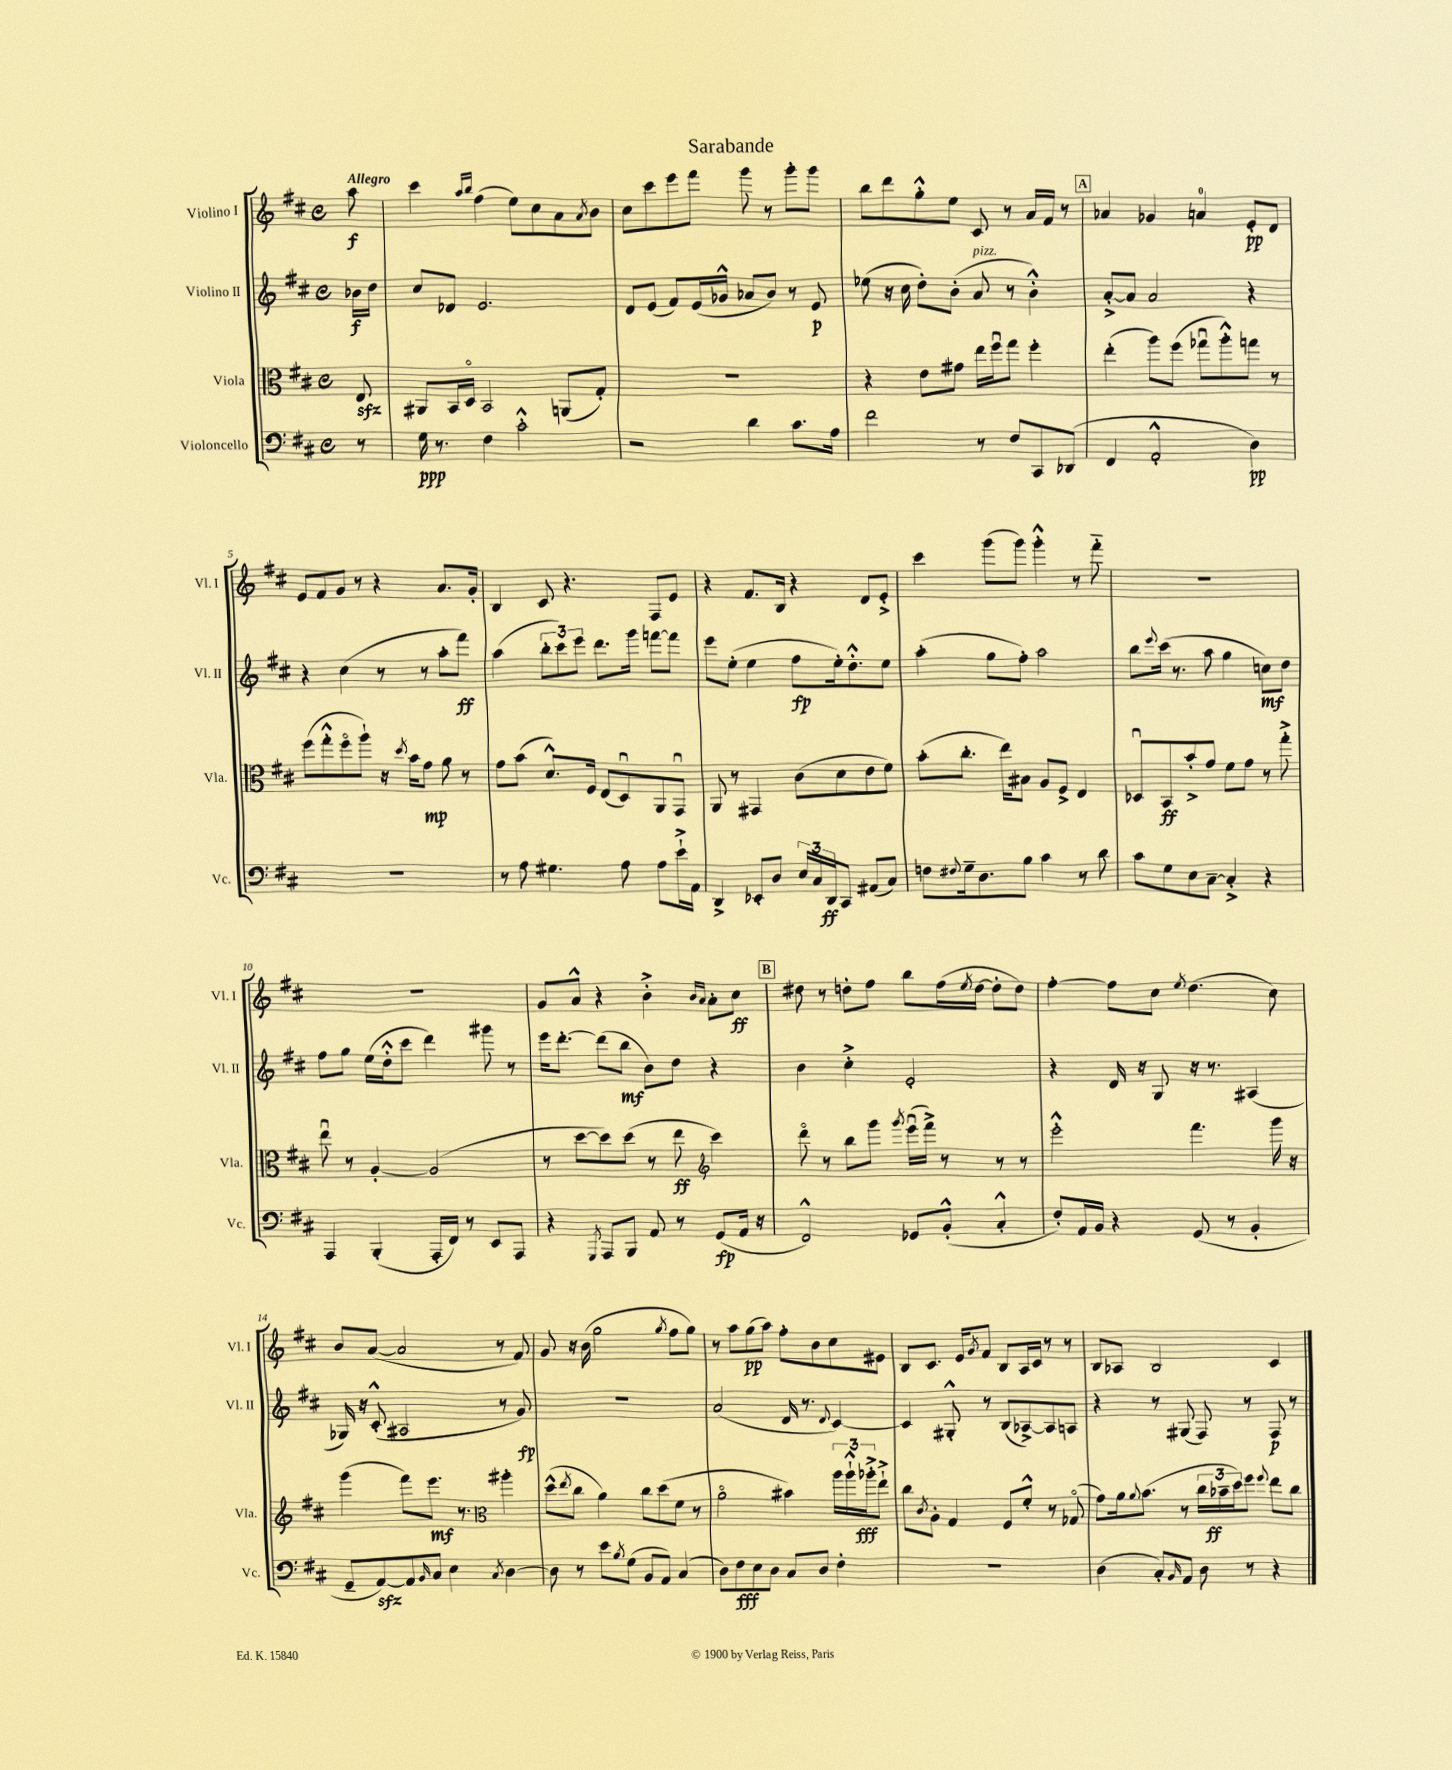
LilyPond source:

\header { title = "Sarabande" }
<<
\new StaffGroup <<
\new Staff = "s0" \with { instrumentName = "Violino I" shortInstrumentName = "Vl. I" } {
    \clef treble \key d \major \defaultTimeSignature \time 4/4 \partial 8 \tempo "Allegro"
    a''8\f |
    cis'''4 \grace { a''16 b''16 } fis''4( e''8) cis''8 a'8 \acciaccatura { a'8 } b'8 |
    cis''8 cis'''8 e'''8 fis'''8 g'''8 r8 g'''8-. g'''8 |
    b''8 d'''8 g''8-.-^ e''8 cis'8 r8 a'16 fis'16 r8 |
    \mark \markup { \box "A" } aes'4 ges'4 a'4-0 e'8-.\pp d'8 |
    e'8 fis'8 g'8 r8 r4 a'8. g'16-. |
    b4 cis'8 r4. fis8 e'8 |
    r4 fis'8. b16 r4 d'8 e'8-.-> |
    cis'''4 g'''8( g'''8) g'''4-.-^ r8 fis'''8-_ |
    R1 |
    R1 |
    g'8 a'8-^ r4 b'4-.-> \grace { b'16 a'16 } a'8-. cis''8\ff |
    \mark \markup { \box "B" } dis''8 r8 d''8-. fis''8 b''8 fis''16( \acciaccatura { e''8 } d''16~ d''8-. d''8) |
    fis''4~-. fis''8 cis''8 \acciaccatura { e''8 } d''4.( cis''8) |
    b'8 a'8~( a'2 r8 fis'8) |
    g'8 r16 b'16( g''2 \acciaccatura { g''8 } fis''8 g''8) |
    r8 a''8 g''8\pp( a''8) fis''8-. b'8 cis''8 eis'8 |
    b8 cis'8. e'16 \acciaccatura { g'8 } fis'8 b8 a16 cis'16 r8 r8 |
    b8 aes8 b2 cis'4 \bar "|." |
}
\new Staff = "s1" \with { instrumentName = "Violino II" shortInstrumentName = "Vl. II" } {
    \clef treble \key d \major \defaultTimeSignature \time 4/4 \partial 8
    bes'16\f d''16 |
    cis''8 des'8 e'2. |
    d'8 e'8( fis'8) e'16( ges'16-^ aes'8 b'8) r8 e'8\p |
    ees''8( r16 cis''16 d''8-.) b'8-.( a'8^\markup { \italic "pizz." } r8 b'4-.-^) |
    \mark \markup { \box "A" } a'8~-.-> a'8 a'2 r4 |
    r4 cis''4( r8 r8 a''8-. fis'''8\ff) |
    a''4( \tuplet 3/2 { b''8-. cis'''8) e'''8 } d'''8. g'''16 f'''8~ f'''8 |
    e'''8 e''8-.( e''4 fis''8\fp e''16-.) d''8.-.-^ e''8 |
    a''4-.( g''8 fis''8-.) a''2 |
    b''8 \appoggiatura { e'''8 } cis'''16( r8. a''8 g''4 c''8\mf) d''8 |
    fis''8 g''8 e''16( d''16-.-^ cis'''8 d'''4) gis'''8 r8 |
    e'''16 d'''8.~-. d'''8( b''8\mf b'8) d''8 r4 |
    \mark \markup { \box "B" } b'4 cis''4-.-> e'2-. |
    r4 d'16 r16 g8 r16 r8. ais4( |
    ges16) r16 cis'8-.-^( ais2 r8 g'8\fp) |
    R1 |
    a'2( d'16 r8. \appoggiatura { d'8 } cis'4~) |
    cis'4 gis8-.-^ r8 b8( aes8~->) aes8 a8 |
    r4 r8 gis8( fis8) r8 fis8\p r8 \bar "|." |
}
\new Staff = "s2" \with { instrumentName = "Viola" shortInstrumentName = "Vla." } {
    \clef alto \key d \major \defaultTimeSignature \time 4/4 \partial 8
    e8\sfz |
    ais,8 b,16 d16\flageolet b,2 a,8( g8-.) |
    R1 |
    r4 e'8 gis'8 e''16 fis''16\downbow g''8 fis''4-. |
    \mark \markup { \box "A" } e''4-.( a''8) fis''8( ges''8\downbow a''8-.-^) g''8 r8 |
    fis''8( g''8-.-^ fis''8\flageolet a''8-!) r16 \acciaccatura { d''8 } b'16 g'8\mp a'8 r8 |
    g'8 b'8( d'8.-^) fis16 e8( d8\downbow) a,8 g,8\downbow |
    a,8 r8 gis,4 cis'8( d'8 e'8 fis'8) |
    b'8-.( cis''8.-. e''16) bis8 a8 fis8-> e4 |
    des8\downbow b,8\ff b'8-.-> g'8 fis'8 g'8 r8 g''8-.-> |
    e''8\downbow r8 a4~-. a2( |
    r8 d''8~ d''8) d''8( r8 e''8\ff \clef treble cis'''4) |
    \mark \markup { \box "B" } d'''8\flageolet r8 b''8 g'''8 \acciaccatura { g'''8 } e'''16\downbow( fis'''16->) r8 r8 r8 |
    e'''2-.-^ fis'''4. g'''16 r16 |
    g'''4( fis'''8) e'''8.\mf r8. \clef alto ais''4-. |
    d''8-^( \acciaccatura { e''8 } cis''8 a'4) cis''8 d''8( fis'8 r8 |
    a'2\flageolet bis'4) \tuplet 3/2 { a''16 a''16-!-^ aes''16-.->\fff } e''8-!-> |
    cis''8 \acciaccatura { cis'8 } a8-. g4 fis8 fis'8-.-^ r8 ges8\flageolet( |
    g'8) a'16 \appoggiatura { a'8 } b'8.( r8 \tuplet 3/2 { cis''16 bes'16--\ff d''16) } fis''8 \appoggiatura { fis''8 } e''8 cis''8 \bar "|." |
}
\new Staff = "s3" \with { instrumentName = "Violoncello" shortInstrumentName = "Vc." } {
    \clef bass \key d \major \defaultTimeSignature \time 4/4 \partial 8
    r8 |
    g16\ppp r8. fis4 cis'2-.-^ |
    r2 d'4 cis'8. a16 |
    fis'2 r8 fis8 cis,8 des,8( |
    \mark \markup { \box "A" } fis,4 a,2-.-^ d4\pp) |
    R1 |
    r8 a8 gis4. a8 a8 e'16-!-> a,16 |
    d,4-> ees,8-. d8 \tuplet 3/2 { e16 cis16 d,16\ff } cis,8 ais,8( cis8) |
    f8 \appoggiatura { fis8 } g16-- d8. b8 cis'4 r8 d'8 |
    cis'8 g8 e8 cis8~-- cis4-.-> r4 |
    a,,4 b,,4-.( a,,16-. fis,16) r8 e,8 a,,8 |
    r4 \acciaccatura { g,,8 } a,,8 b,,8 a,8 r8 g,8\fp( a,16 r16 |
    \mark \markup { \box "B" } fis,2-^) ges,8 b,8-.-^( cis4-.-^ |
    fis8-.) a,16 b,16 r4 g,8( r8 b,4-. |
    g,8-- a,8~\sfz) a,8 \grace { b,16 } cis8 e4 \acciaccatura { cis8 } d4~ |
    d8 r8 e'8 \acciaccatura { b8 } g8( b,8 a,8) cis4( |
    d8) fis8\fff e8 d8 cis8 d8 fis4-. |
    R1 |
    d4( cis8-.) \grace { b,16 } a,8 d8 r8 r4 \bar "|." |
}
>>
>>
